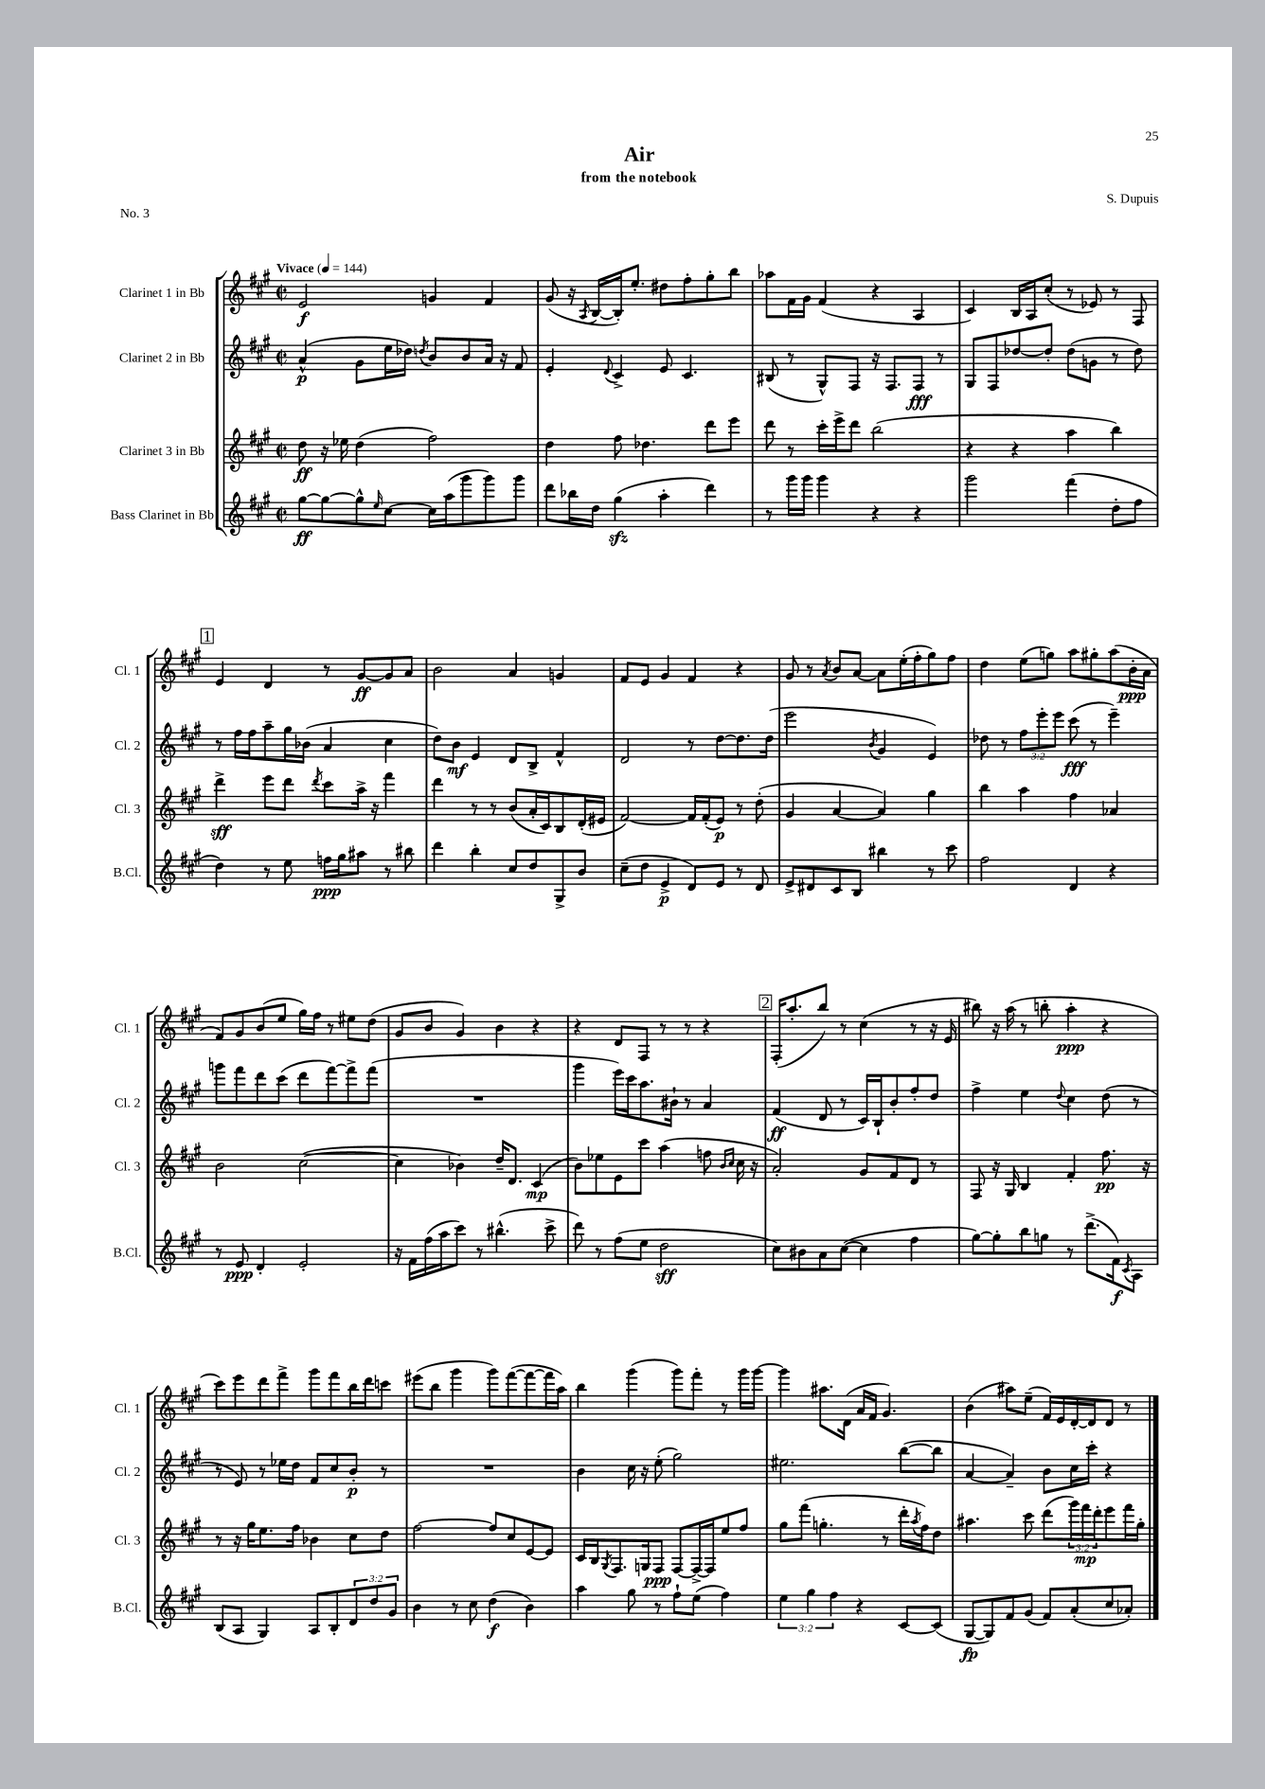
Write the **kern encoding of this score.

**kern	**dynam	**kern	**dynam	**kern	**dynam	**kern	**dynam
*part4	*part4	*part3	*part3	*part2	*part2	*part1	*part1
*staff4	*staff4	*staff3	*staff3	*staff2	*staff2	*staff1	*staff1
*I"Bass Clarinet in Bb	*	*I"Clarinet 3 in Bb	*	*I"Clarinet 2 in Bb	*	*I"Clarinet 1 in Bb	*
*I'B.Cl.	*	*I'Cl. 3	*	*I'Cl. 2	*	*I'Cl. 1	*
*clefG2	*	*clefG2	*	*clefG2	*	*clefG2	*
*k[f#c#g#]	*	*k[f#c#g#]	*	*k[f#c#g#]	*	*k[f#c#g#]	*
*M2/2	*	*M2/2	*	*M2/2	*	*M2/2	*
*met(c|)	*	*met(c|)	*	*met(c|)	*	*met(c|)	*
*MM144	*	*MM144	*	*MM144	*	*MM144	*
=1	=1	=1	=1	=1	=1	=1	=1
!	!	!	!	!	!	!LO:TX:a:B:t=Vivace	!
[8gg#\L	ff	8dd\	ff	(4a^^/	p	2e/	f
8gg#\_	.	16r	.	.	.	.	.
.	.	16ee-X\	.	.	.	.	.
8gg#^^\]	.	(4dd\	.	8g#\L	.	.	.
16qqee/	.	.	.	.	.	.	.
[8cc#\J	.	.	.	16ee\L	.	.	.
.	.	.	.	16dd-X\JJ)	.	.	.
.	.	.	.	8qddn/	.	.	.
16cc#\LL]	.	2ff#\)	.	8b/L	.	4gn/	.
(16aa\J	.	.	.	.	.	.	.
8ggg#\	.	.	.	8b/	.	.	.
8ggg#\)	.	.	.	16a/Jk	.	4f#/	.
.	.	.	.	16r	.	.	.
8ggg#\J	.	.	.	8f#/	.	.	.
=2	=2	=2	=2	=2	=2	=2	=2
8ddd\L	.	4dd\	.	4e'/	.	(8g#/	.
16bb-X\L	.	.	.	.	.	16r	.
.	.	.	.	.	.	8qA/	.
16dd\JJ	.	.	.	.	.	[16B/LL	.
.	.	.	.	8qqd/	.	.	.
(4gg#zz\	.	8ff#\	.	4c#^/	.	16B'/J])	.
.	.	.	.	.	.	8.ee'/J	.
.	.	4.dd-X\	.	.	.	.	.
4aa'\	.	.	.	8e/	.	8dd#X\L	.
.	.	.	.	4.c#/	.	8ff#'\	.
4ddd\)	.	8ddd\L	.	.	.	8gg#'\	.
.	.	8eee\J	.	.	.	8bb\J	.
=3	=3	=3	=3	=3	=3	=3	=3
8r	.	8ddd\	.	(8B#X/	.	8aa-X\L	.
16ggg#\LL	.	8r	.	8r	.	16f#\L	.
16ggg#\JJ	.	.	.	.	.	16g#\JJ	.
4ggg#\	.	16ccc#'\LL	.	8G#^^/L)	.	(4f#/	.
.	.	16eee^\J	.	.	.	.	.
.	.	8ddd\J	.	8F#/J	.	.	.
4r	.	(2bb\	.	16r	.	4r	.
.	.	.	.	8.F#/L	.	.	.
4r	.	.	.	8F#/J	fff	4A/	.
.	.	.	.	8r	.	.	.
=4	=4	=4	=4	=4	=4	=4	=4
2ggg#\	.	4r	.	8G#/L	.	4c#/)	.
.	.	.	.	8F#/	.	.	.
.	.	4r	.	[8dd-X/	.	16B/LL	.
.	.	.	.	.	.	16A/J	.
.	.	.	.	8dd-'/J]	.	(8cc#'/J	.
(4fff#\	.	4aa\	.	(8dd-\L	.	8r	.
.	.	.	.	8gn\J	.	8e-X/)	.
8dd'\L	.	4bb\)	.	8r	.	8r	.
8ff#\J	.	.	.	8dd-\)	.	8F#/	.
!!LO:LB:g=z
!!LO:REH:place=s1:t=1
=5	=5	=5	=5	=5	=5	=5	=5
4dd\)	.	4ddd^\	sff	8r	.	4e/	.
.	.	.	.	16ff#\LL	.	.	.
.	.	.	.	16ff#\J	.	.	.
8r	.	8eee\L	.	8aa~\	.	4d/	.
8ee\	.	8ddd\J	.	16gg#\L	.	.	.
.	.	.	.	(16b-X\JJ	.	.	.
.	.	8qddd/	.	.	.	.	.
16ffn\LL	ppp	8ccc#\L	.	4a/	.	8r	.
16gg#\J	.	.	.	.	.	.	.
8aa#X\J	.	16aa^\Jk	.	.	.	[8g#/L	ff
.	.	16r	.	.	.	.	.
8r	.	4fff#\	.	4cc#\	.	8g#/]	.
8bb#X\	.	.	.	.	.	8a/J	.
=6	=6	=6	=6	=6	=6	=6	=6
4ddd\	.	4ddd\	.	8dd\L)	.	2b\	.
.	.	.	.	8b\J	mf	.	.
4bb'\	.	8r	.	4e/	.	.	.
.	.	8r	.	.	.	.	.
8cc#/L	.	(8b/L	.	8d/L	.	4a/	.
8dd/	.	16a'/L	.	8B^/J	.	.	.
.	.	16c#/J)	.	.	.	.	.
8G#^/	.	8B/	.	4f#^^/	.	4gn/	.
8b/J	.	(16d'/L	.	.	.	.	.
.	.	16e#X/JJ	.	.	.	.	.
=7	=7	=7	=7	=7	=7	=7	=7
(8cc#~\L	.	[2f#/)	.	2d/	.	8f#/L	.
8dd\J	.	.	.	.	.	8e/J	.
4e^/	p	.	.	.	.	4g#/	.
8d/L)	.	16f#/LL]	.	8r	.	4f#/	.
.	.	(16f#'/J	.	.	.	.	.
8e/J	.	8e/J)	p	[8dd\L	.	.	.
8r	.	8r	.	8.dd\]	.	4r	.
8d/	.	(8dd'\	.	.	.	.	.
.	.	.	.	(16dd\Jk	.	.	.
=8	=8	=8	=8	=8	=8	=8	=8
8e^/L	.	4g#/	.	2eee\	.	8g#/	.
8d#X/	.	.	.	.	.	8r	.
.	.	.	.	.	.	8qa/	.
8c#/	.	[4a/	.	.	.	8b/L	.
8B/J	.	.	.	.	.	[8a/J	.
.	.	.	.	8qb/	.	.	.
4bb#X\	.	4a/])	.	4g#/	.	8a\L]	.
.	.	.	.	.	.	(16ee'\L	.
.	.	.	.	.	.	16ff#'\J	.
8r	.	4gg#\	.	4e/)	.	8gg#\)	.
8ccc#\	.	.	.	.	.	8ff#\J	.
=9	=9	=9	=9	=9	=9	=9	=9
2ff#\	.	4bb\	.	8dd-X\	.	4dd\	.
.	.	.	.	8r	.	.	.
.	.	4aa\	.	12ff#\L	.	(8ee\L	.
.	.	.	.	12eee'\	.	.	.
.	.	.	.	.	.	8ggn\J)	.
.	.	.	.	12eee\J	.	.	.
4d/	.	4ff#\	.	(8ccc#\	fff	8aa\L	.
.	.	.	.	8r	.	8gg#X'\	.
4r	.	4a-X/	.	4eee~\)	.	(8aa\	.
.	.	.	.	.	.	16b'\L	ppp
.	.	.	.	.	.	16a\JJ	.
!!LO:LB:g=z
=10	=10	=10	=10	=10	=10	=10	=10
8r	.	2b\	.	8gggn\L	.	8f#/L)	.
8e/	ppp	.	.	8fff#\	.	8g#/	.
4d'/	.	.	.	8ddd\	.	(8b/	.
.	.	.	.	(8ccc#\J	.	8ee/J	.
2e'/	.	([2cc#\	.	8ddd\L	.	16gg#\LL)	.
.	.	.	.	.	.	16ff#\JJ	.
.	.	.	.	[8fff#\)	.	8r	.
.	.	.	.	8fff#^\]	.	8ee#X\L	.
.	.	.	.	(8fff#\J	.	(8dd\J	.
=11	=11	=11	=11	=11	=11	=11	=11
16r	.	4cc#\]	.	1r	.	8g#/L	.
16f#\LL	.	.	.	.	.	.	.
(16ff#\	.	.	.	.	.	8b/J	.
16aa\J	.	.	.	.	.	.	.
8ccc#\J)	.	4b-X\)	.	.	.	4g#/)	.
8r	.	.	.	.	.	.	.
(4.bb#X^^\	.	16dd~/KL	.	.	.	4b\	.
.	.	8.d/J	.	.	.	.	.
.	.	(4c#/	mp	.	.	4r	.
8ccc#^\	.	.	.	.	.	.	.
=12	=12	=12	=12	=12	=12	=12	=12
8ddd\)	.	8b\L)	.	4ggg#\	.	4r	.
8r	.	8ee-X\	.	.	.	.	.
(8ff#\L	.	8e\	.	16eee\LL)	.	8d/L	.
.	.	.	.	16ccc#\J	.	.	.
8ee\J	.	8ccc#\J	.	8.aa\	.	8F#/J	.
2dd\	sff	(4aa\	.	.	.	8r	.
.	.	.	.	16b#X`\Jk	.	.	.
.	.	.	.	8r	.	8r	.
.	.	8ffn\	.	4a/	.	4r	.
.	.	16qqb/LL	.	.	.	.	.
.	.	16qqcc#/JJ	.	.	.	.	.
.	.	16cc#\	.	.	.	.	.
.	.	16r	.	.	.	.	.
!!LO:REH:place=s1:t=2
=13	=13	=13	=13	=13	=13	=13	=13
8cc#\L)	.	2a'/)	.	(4f#/	ff	(16F#'/KL	.
.	.	.	.	.	.	8.aa'/	.
8b#X\	.	.	.	.	.	.	.
8a\	.	.	.	8d/	.	8bb/J)	.
([8cc#\J	.	.	.	8r	.	8r	.
4cc#\]	.	8g#/L	.	16c#/LL)	.	(4cc#\	.
.	.	.	.	16B`/J	.	.	.
.	.	8f#/	.	8b'/	.	.	.
4ff#\	.	8d/J	.	8ff#'/	.	8r	.
.	.	8r	.	8dd/J	.	16r	.
.	.	.	.	.	.	16e/	.
=14	=14	=14	=14	=14	=14	=14	=14
[8gg#\L)	.	8F#/	.	4ff#^\	.	8bb#X\)	.
8gg#'\]	.	16r	.	.	.	16r	.
.	.	16G#/	.	.	.	(16aa\	.
8bb\	.	4B/	.	4ee\	.	8r	.
8ggn\J	.	.	.	.	.	8bbn'\	.
.	.	.	.	8qqdd/	.	.	.
8r	.	4f#'/	.	4cc#\	.	4aa'\	ppp
(8.ddd^\L	.	.	.	.	.	.	.
.	.	8.ff#\	pp	(8dd\	.	4r	.
16f#\k)	f	.	.	.	.	.	.
8qc#/	.	.	.	.	.	.	.
8A\J	.	.	.	8r	.	.	.
.	.	16r	.	.	.	.	.
!!LO:LB:g=z
=15	=15	=15	=15	=15	=15	=15	=15
(8B/L	.	8r	.	8r	.	8ccc#\L)	.
8A/J	.	16r	.	8e/)	.	8eee\	.
.	.	16gg#\KL	.	.	.	.	.
4G#/)	.	8.ee\	.	8r	.	8ddd\	.
.	.	.	.	16ee-X\LL	.	8fff#^\J	.
.	.	16ff#\Jk	.	16dd\JJ	.	.	.
8A/L	.	4b-X\	.	8f#/L	.	8ggg#\L	.
8B'/	.	.	.	8cc#/	.	8fff#\	.
12d/	.	8cc#\L	.	8b'/J	p	16bb\L	.
.	.	.	.	.	.	16ddd\J	.
12dd/	.	.	.	.	.	.	.
.	.	8dd\J	.	8r	.	8cccn\J	.
12g#/J	.	.	.	.	.	.	.
=16	=16	=16	=16	=16	=16	=16	=16
4b\	.	[2ff#\	.	1r	.	(8eee#X\L	.
.	.	.	.	.	.	8bb\J	.
8r	.	.	.	.	.	4ggg#\	.
8cc#\	.	.	.	.	.	.	.
(4dd\	f	8ff#/L]	.	.	.	8ggg#\L)	.
.	.	8cc#/	.	.	.	([8fff#\	.
4b\)	.	[8e/	.	.	.	8fff#\_	.
.	.	8e/J]	.	.	.	16fff#\L]	.
.	.	.	.	.	.	16aa\JJ)	.
=17	=17	=17	=17	=17	=17	=17	=17
4aa\	.	16c#/LL	.	4b\	.	4bb\	.
.	.	16B/J	.	.	.	.	.
.	.	8qG#/	.	.	.	.	.
.	.	8.F#/	.	.	.	.	.
8gg#\	.	.	.	16cc#\	.	(4ggg#\	.
.	.	16Gn/k	.	16r	.	.	.
8r	.	8F#/J	ppp	(8ee'\	.	.	.
8ff#`\L	.	[8F#/L	.	2gg#\)	.	8ggg#\L)	.
(8ee\J	.	16F#^/L_	.	.	.	8fff#'\J	.
.	.	16F#/J]	.	.	.	.	.
4ff#\)	.	8ee/	.	.	.	8r	.
.	.	8ff#/J	.	.	.	16ggg#\LL	.
.	.	.	.	.	.	[16ggg#\JJ	.
=18	=18	=18	=18	=18	=18	=18	=18
6ee\	.	8gg#\L	.	2.ee#X\	.	4ggg#\]	.
.	.	(8fff#\J	.	.	.	.	.
6gg#\	.	.	.	.	.	.	.
.	.	4.ggn'\	.	.	.	8.aa#X\L	.
6ff#\	.	.	.	.	.	.	.
.	.	.	.	.	.	(16d\Jk	.
4r	.	.	.	.	.	16a/LL	.
.	.	.	.	.	.	16f#/JJ	.
.	.	8r	.	.	.	4.g#/)	.
[8c#/L	.	16ddd'\LL	.	([8bb\L	.	.	.
.	.	8qaa/	.	.	.	.	.
.	.	16ff#\J)	.	.	.	.	.
(8c#/J]	.	8dd\J	.	8bb\J]	.	.	.
=19	=19	=19	=19	=19	=19	=19	=19
[8G#/L	fp	4.aa#X\	.	[4a/	.	(4b\	.
8G#/])	.	.	.	.	.	.	.
8f#/	.	.	.	4a~/])	.	8aa#X\L)	.
(8g#/J	.	8ccc#\	.	.	.	(8ee~\J	.
8f#/L)	.	(8ddd\L	.	8b\L	.	16f#/LL)	.
.	.	.	.	.	.	16e/	.
(8a'/	.	24ggg#\L)	.	16cc#\L	.	[16d'/	.
.	.	24fff#\	mp	.	.	.	.
.	.	.	.	16ccc#'\JJ	.	16d/J]	.
.	.	24ddd'\J	.	.	.	.	.
8cc#/	.	8eee\	.	4r	.	8d/J	.
8a-X'/J)	.	16fff#\L	.	.	.	8r	.
.	.	16gg#'\JJ	.	.	.	.	.
==	==	==	==	==	==	==	==
*-	*-	*-	*-	*-	*-	*-	*-
